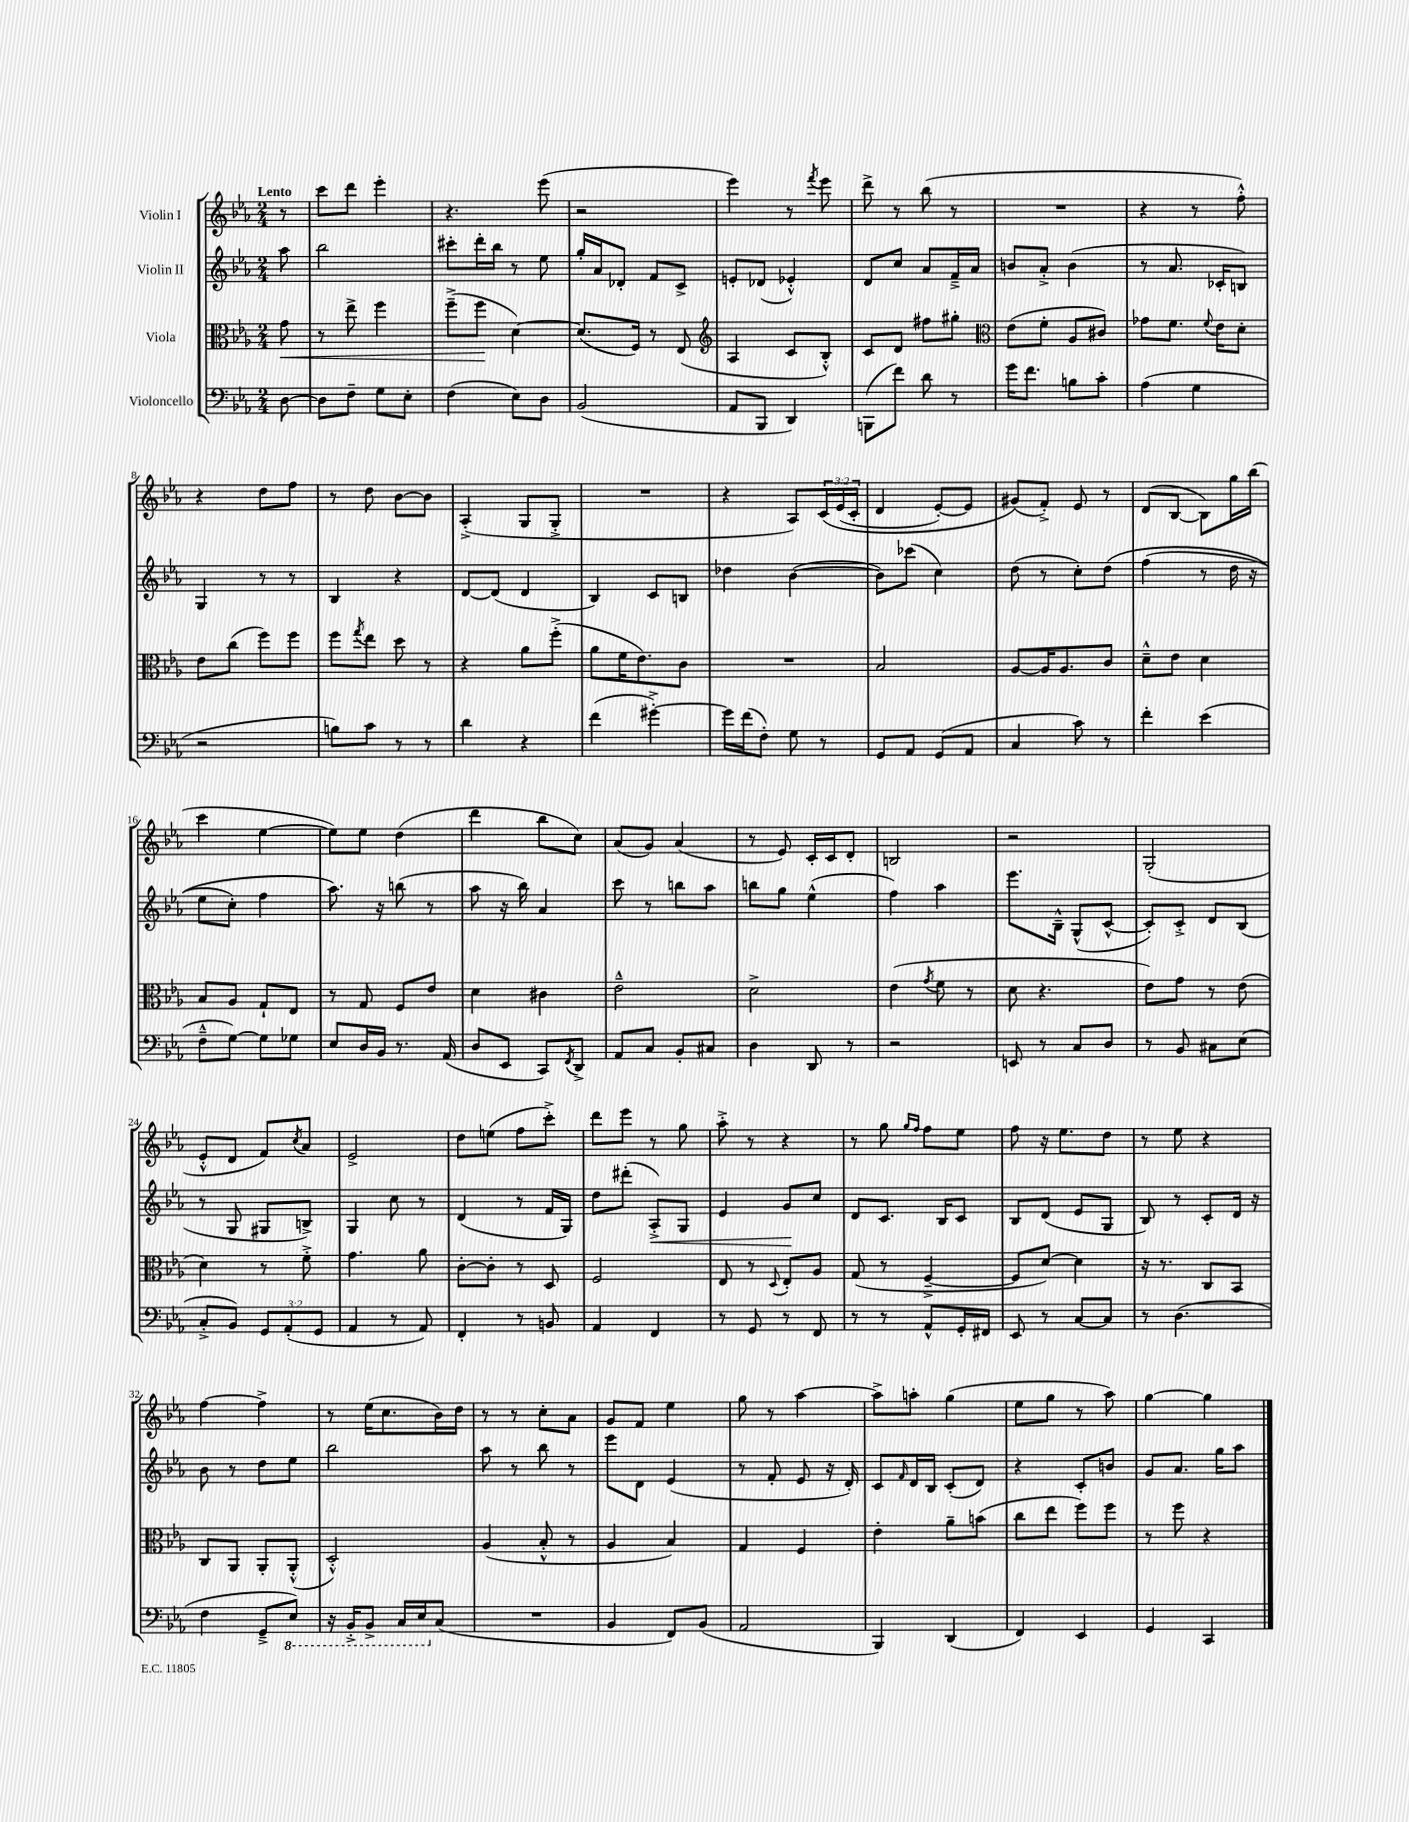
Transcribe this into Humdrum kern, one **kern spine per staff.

**kern	**kern	**kern	**kern
*staff4	*staff3	*staff2	*staff1
*clefF4	*clefC3	*clefG2	*clefG2
*k[b-e-a-]	*k[b-e-a-]	*k[b-e-a-]	*k[b-e-a-]
*M2/4	*M2/4	*M2/4	*M2/4
[8D	8g	8aa-	8r
=	=	=	=
8D]	8r	2bb-	8ccc
8F~	8ee-^	.	8ddd
8G	4ff	.	4eee-'
8E-'	.	.	.
=	=	=	=
(4F	(8ff~^	8ccc#'	4.r
.	8ff	16ddd'	.
.	.	16bb-	.
8E-)	[4d)	8r	.
8D	.	8ee-	(8eee-
=	=	=	=
(2BB-	(8.d]	16gg'	2r
.	.	16a-	.
.	.	8d-'	.
.	16F)	.	.
.	8r	8f	.
.	(8E-	8c^	.
=	=	=	=
*	*clefG2	*	*
8AA-	4A-	8e'	4eee-)
8BBB-	.	(8d-	.
4DD)	8c	4e-'^^)	8r
.	.	.	8qfff
.	8B-'^^)	.	8eee-
=	=	=	=
(8BBB	8c	8d	8ddd^
8f)	8d	8cc	8r
8d	8ff#	8a-	(8bb-
8r	8gg#'	16f~^	8r
.	.	16a-	.
=	=	=	=
*	*clefC3	*	*
16g	(8e-	8b	2r
8.f	.	.	.
.	8f'	8a-'^	.
8B	8A-	(4b	.
8c'	8c#)	.	.
=	=	=	=
(4A-	8g-	8r	4r
.	8.f	8.a-	.
4G	.	.	8r
.	8qqf	.	.
.	16e-	16c-'	.
.	8d'	8B)	8ff'^^)
=	=	=	=
2r	8e-	4G	4r
.	(8cc	.	.
.	8ff)	8r	8dd
.	8ff	8r	8ff
=	=	=	=
8B)	8ff	4B-	8r
.	8qgg	.	.
8c	8ee-	.	8dd
8r	8dd	4r	[8b-
8r	8r	.	8b-]
=	=	=	=
4d	4r	[8d	(4A-'^
.	.	(8d]	.
4r	8a-	4d	8G
.	(8ff'^	.	8G'^
=	=	=	=
(4f	8a-	4B-)	2r
.	16f	.	.
.	8.e-)	.	.
[4g#'^)	.	8c	.
.	8c	8B	.
=	=	=	=
16g#]	2r	4dd-	4r
(16f	.	.	.
8F')	.	.	.
8G	.	([4b-	8A-)
8r	.	.	&(24c
.	.	.	(24e-
.	.	.	24c'
=	=	=	=
8GG	2B-	8b-])	4d
8AA-	.	(8ccc-	.
(8GG	.	4cc)	[8e-')
8AA-	.	.	8e-]
=	=	=	=
4C	[8A-	(8dd	(8g#&)
.	16A-]	8r	8f'^)
.	8.A-	.	.
8c)	.	8cc')	8e-
8r	8c	&(8dd	8r
=	=	=	=
4f'	8d~^^	(4ff	(8d
.	8e-	.	[8B-
(4e-	4d	8r	8B-])
.	.	16dd	16gg
.	.	16r	(16bb-
=	=	=	=
8F~^^	8B-	8ee-	4ccc
[8G)	8A-	8cc')	.
8G]	8G`	4ff	[4ee-
8G-	8E-	.	.
=	=	=	=
8E-	8r	8.aa-&)	8ee-])
16D	8G	.	8ee-
16BB-	.	16r	.
8.r	8F	(8bb	(4dd
.	8e-	8r	.
(16AA-	.	.	.
=	=	=	=
8D	4d	8aa-	4ddd
8EE-	.	16r	.
.	.	16bb-)	.
8CC)	4c#	4a-	8bb-
8qFF	.	.	.
8DD^	.	.	8cc)
=	=	=	=
8AA-	2e-~^^	8ccc	(8a-
8C	.	8r	8g)
8BB-'	.	8bb	(4a-
8C#	.	8aa-	.
=	=	=	=
4D	2d^	8bb	8r
.	.	8gg	8e-)
8DD	.	(4ee-^^	16c'
.	.	.	16c
8r	.	.	8d'
=	=	=	=
2r	(4e-	4ff)	2B
.	8qg	.	.
.	8f	4aa-	.
.	8r	.	.
=	=	=	=
8EE	8d	8.eee-	2r
8r	4.r	.	.
.	.	16B-~^^	.
8C	.	(8G^^	.
8D	.	[8c^^	.
=	=	=	=
8r	8e-)	8c'])	(2G'
8BB-	8g	8c'^	.
8C#	8r	8d	.
(8E-	(8e-	(8B-	.
=	=	=	=
8C'^	4d)	8r	8e-'^^
8BB-)	.	8G	8d
12GG	8r	8G#	8f)
(12AA-'	.	.	.
.	.	.	8qcc
.	8f'^	8B^)	8a-
12GG	.	.	.
=	=	=	=
4AA-	4.g	4G	2e-^
8r	.	8cc	.
8AA-)	8a-	8r	.
=	=	=	=
4FF'	[8c'	(4d	8dd
.	8c']	.	(8ee
8r	8r	8r	8ff
8BB	8D	16f	8ccc'^)
.	.	16G)	.
=	=	=	=
4AA-	2F	8dd	8ddd
.	.	(8ddd#'	8eee-
4FF	.	8A-'^)	8r
.	.	8G	8gg
=	=	=	=
8r	8E-	4e-	8aa-'^
8GG	8r	.	8r
.	8qqD	.	.
8r	8E-'	8g	4r
8FF	8A-	8cc	.
=	=	=	=
8r	(8G	8d	8r
8r	8r	8.c	8gg
.	.	.	16qqgg
.	.	.	16qqff
8AA-^^	[4F~^	.	8ff
.	.	16B-	.
16GG'	.	8c	8ee-
16FF#	.	.	.
=	=	=	=
8EE-	8F]	8B-	8ff
8r	[8d)	(8d	16r
.	.	.	8.ee-
[8C	4d]	8e-	.
8C]	.	8G	8dd
=	=	=	=
8r	16r	8B-)	8r
.	8.r	.	.
(4.D	.	8r	8ee-
.	8C	8c'	4r
.	8BB-	16d	.
.	.	16r	.
=	=	=	=
4F	8C	8b-	[4ff
.	8AA-	8r	.
8GG~^	8AA-'	8dd	4ff^]
8EE-)	(8AA-'^^	8ee-	.
=	=	=	=
16r	2D'^^)	2bb-	8r
16BBB-'^	.	.	.
8BBB-^	.	.	(16ee-
.	.	.	8.cc
16CC	.	.	.
16EE-	.	.	.
(8C	.	.	16b-)
.	.	.	16dd
=	=	=	=
2r	(4A-	8aa-	8r
.	.	8r	8r
.	8B-'^^	8bb-	8cc'
.	8r	8r	8a-
=	=	=	=
4BB-	4A-	8eee-	8g
.	.	8d	8f
8FF)	4B-)	(4e-	4ee-
(8BB-	.	.	.
=	=	=	=
2AA-	4G	8r	8gg
.	.	8f'	8r
.	4F	8e-	[4aa-
.	.	16r	.
.	.	16d')	.
=	=	=	=
4BBB-)	4e-'	8c	8aa-^]
.	.	16qqf	.
.	.	16d	8aa'
.	.	16B-	.
(4DD	8a-~	(8c'	(4gg
.	(8b	8d)	.
=	=	=	=
4FF)	8cc	4r	8ee-
.	8ee-	.	8gg
4EE-	8ff)	8c'	8r
.	8ff	8b	8aa-)
=	=	=	=
4GG	8r	8g	[4gg
.	8ff	8.a-	.
4CC	4r	.	4gg]
.	.	16gg	.
.	.	8aa-	.
==	==	==	==
*-	*-	*-	*-
